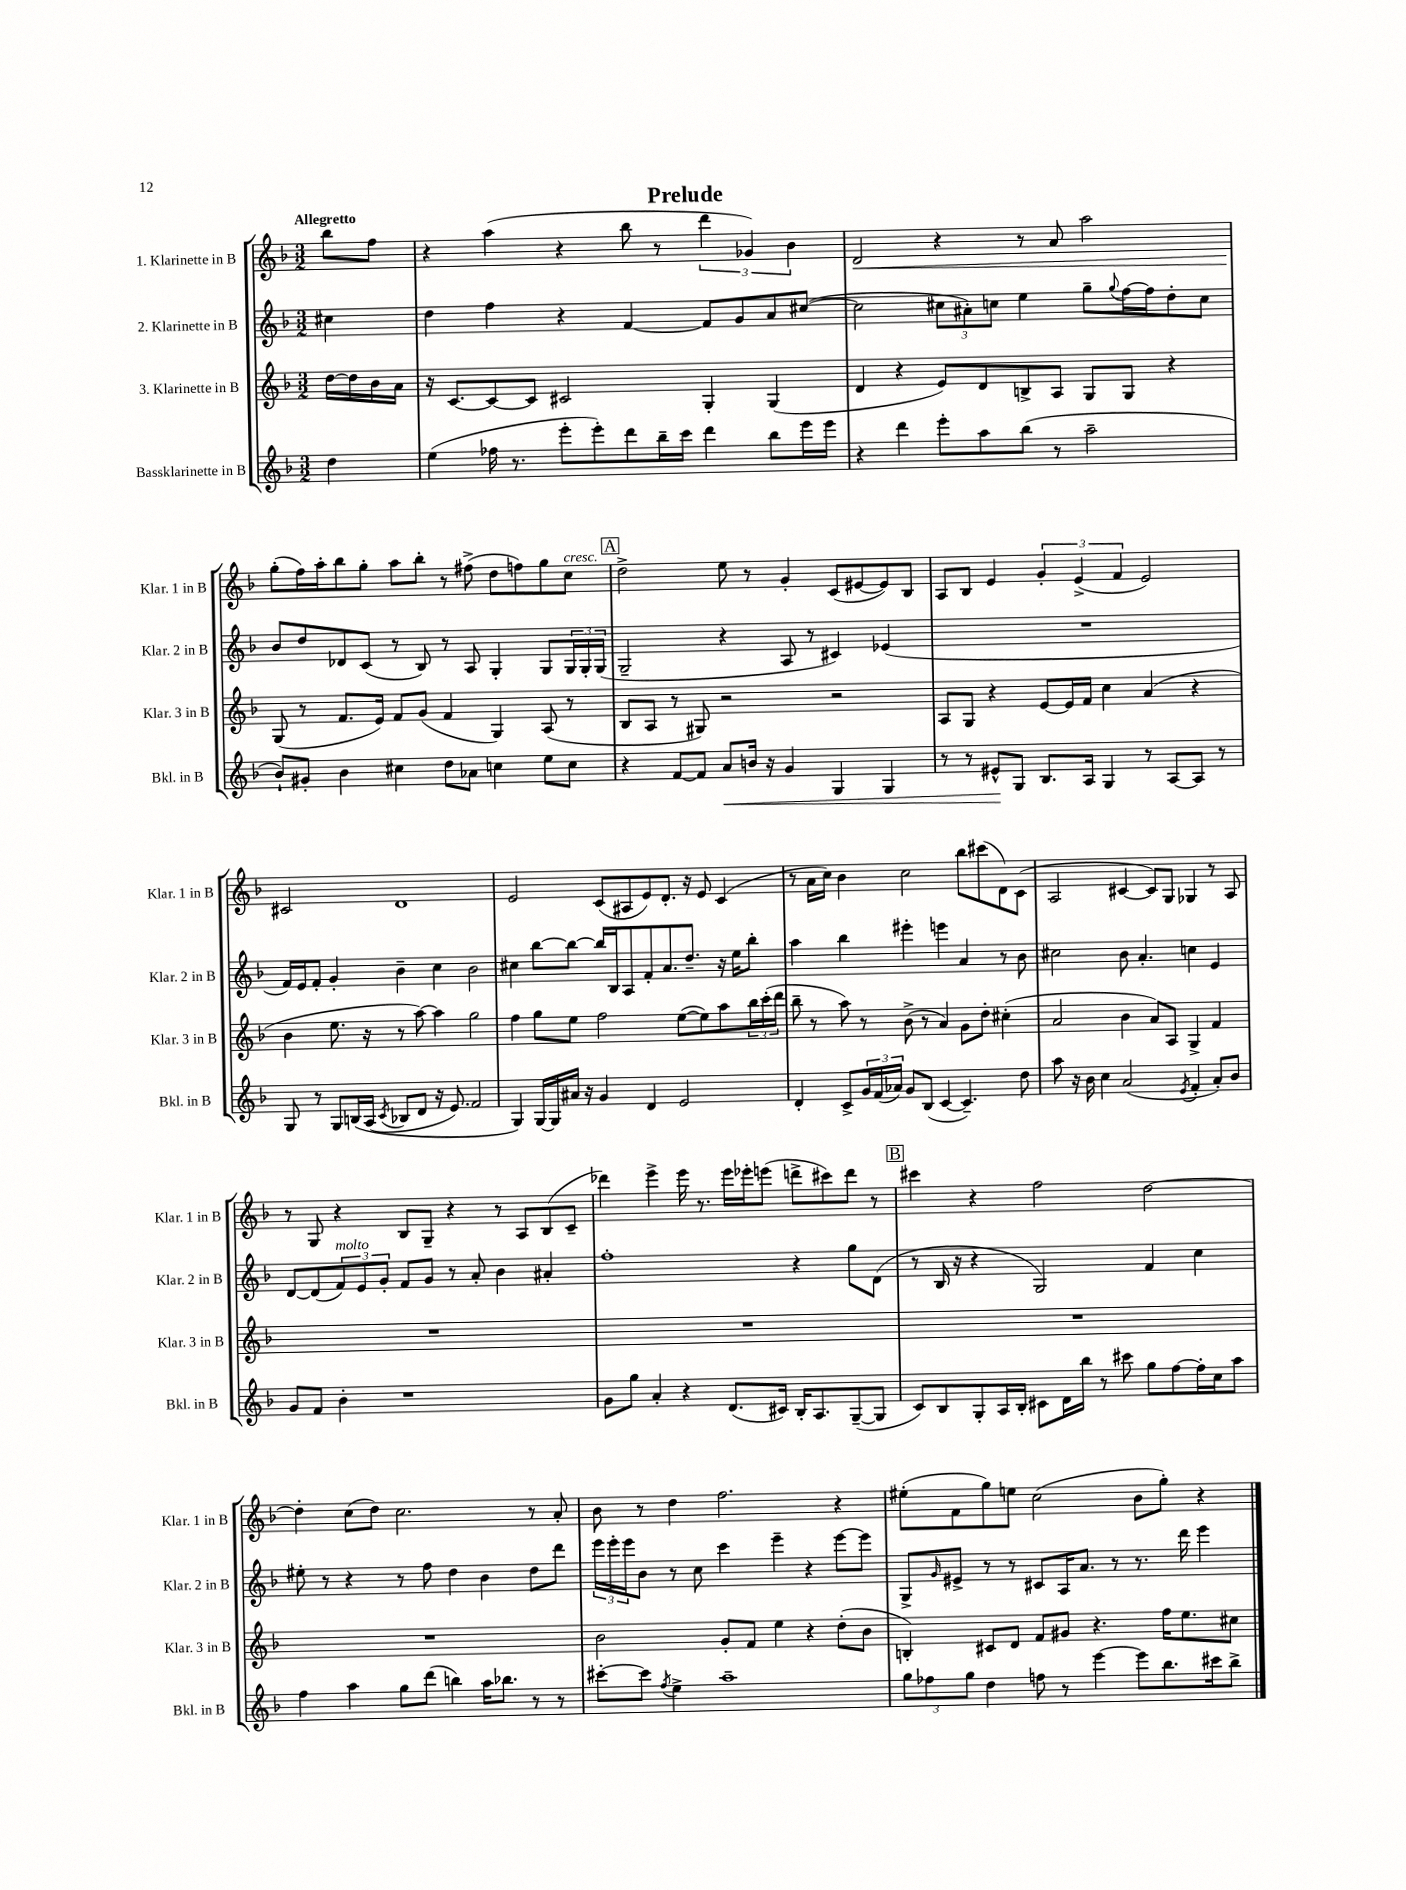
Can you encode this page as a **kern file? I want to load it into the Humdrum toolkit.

**kern	**kern	**kern	**kern
*staff4	*staff3	*staff2	*staff1
*clefG2	*clefG2	*clefG2	*clefG2
*k[b-]	*k[b-]	*k[b-]	*k[b-]
*M3/2	*M3/2	*M3/2	*M3/2
4dd	[16dd	4cc#	8bb-
.	16dd]	.	.
.	16b-	.	8ff
.	16a	.	.
=	=	=	=
(4ee	16r	4dd	4r
.	[8.c	.	.
16ff-	8c_	4ff	(4aa
8.r	.	.	.
.	8c]	.	.
8eee'	2c#	4r	4r
8eee')	.	.	.
8ddd	.	[4f	8bb-
16bb-~	.	.	8r
16ccc	.	.	.
4ddd	4G'	8f]	6ddd
.	.	8g	.
.	.	.	6g-)
8bb-	(4G	8a	.
.	.	.	6b-
16eee	.	([8cc#	.
16eee	.	.	.
=	=	=	=
4r	4d	2cc#]	2d
4ddd	4r	.	.
8eee'	8e)	12cc#	4r
.	.	12a#')	.
8aa	8d	.	.
.	.	12cc	.
(8bb-	8B^	4ee	8r
8r	8A	.	8a
2aa~	8G	8gg~	2aa
.	.	8qqgg	.
.	8G	[16ff	.
.	.	16ff]	.
.	4r	8dd'	.
.	.	8cc	.
=	=	=	=
8b-`)	(8G	8b-	(8gg'
8g#'	8r	8dd	16ff)
.	.	.	16aa'
4b-	8.f	8d-	8bb-
.	.	(8c	8gg'
.	16e)	.	.
4cc#	8f	8r	8aa
.	(8g	8B-)	8bb-'
8dd	4f	8r	8r
8a-	.	8A	(8ff#^
4cc	4G)	4G'	8dd
.	.	.	8ff)
8ee	(8A	8G	8gg
8cc	8r	24G	8cc
.	.	24G'	.
.	.	(24G	.
=	=	=	=
4r	8B-	2G~	2dd^
.	8A	.	.
[8f	8r	.	.
8f]	8G#)	.	.
8a	2r	4r	8ee
16b	.	.	8r
16r	.	.	.
4g	.	8A	4g'
.	.	8r	.
4G	2r	4c#)	(8c
.	.	.	[8e#
4G	.	(4e-	8e#])
.	.	.	8B-
=	=	=	=
8r	8A	1.r	8A
8r	8G	.	8B-
8e#^^	4r	.	4e
8G	.	.	.
8.B-	[8e	.	6g'
.	16e]	.	.
.	.	.	(6e^
16A	16f	.	.
4G	4cc	.	.
.	.	.	6f
8r	(4a	.	2e)
[8A	.	.	.
8A]	4r	.	.
8r	.	.	.
=	=	=	=
8G	4b-	16f)	2c#
.	.	16e	.
8r	.	8f'	.
8G	8.ee	4g'	.
&(16B	.	.	.
(16A	16r	.	.
8qc	.	.	.
8B-	8r	4b-~	1d
8d	[8aa)	.	.
16r	4aa]	4cc	.
8.e)	.	.	.
2f	2gg	2b-	.
=	=	=	=
4G&)	4ff	4cc#	2e
[16G	8gg	[8bb-	.
16G]	.	.	.
16a#	8ee	8bb-_	.
16r	.	.	.
4g	2ff	16bb-]	(8c
.	.	16B-	.
.	.	8A	8A#
4d	.	8f'	8e)
.	.	8.a	8.d'
2e	([8ee	.	.
.	.	8.dd~	16r
.	8ee])	.	8e
.	8aa	16r	(4c
.	.	16ee	.
.	24bb-	8bb-'	.
.	(24ccc'	.	.
.	24ddd	.	.
=	=	=	=
4d'	8bb-~	4aa	8r
.	8r	.	16a
.	.	.	16cc)
8c^	8aa)	4bb-	4b-
24g	8r	.	.
(24f	.	.	.
24a-)	.	.	.
8g	(8b-^	4eee#'	2cc
(8B-	8r	.	.
[4c	4a)	4eee	.
4.c~])	8g	4a	8bb-
.	8dd'	.	(8ccc#
.	(4cc#'	8r	8d)
8dd	.	8b-	(8c
=	=	=	=
8aa	2a	2cc#	2A
16r	.	.	.
16b-	.	.	.
4cc	.	.	.
(2a	4b-	8b-	[4c#
.	.	4.a'	.
.	8a)	.	8c#])
.	8A	.	8G
8qe	.	.	.
4f'	4G^	4cc	4G-
8a')	4f	4e	8r
8b-	.	.	8A
=	=	=	=
8g	1.r	[8d	8r
8f	.	(8d]	8G
4b-'	.	12f)	4r
.	.	12e	.
.	.	12g'	.
1r	.	8f	8B-
.	.	8g	8G~
.	.	8r	4r
.	.	8a'	.
.	.	4b-	8r
.	.	.	8A
.	.	4a#'	(8B-
.	.	.	8c~
=	=	=	=
8g	1.r	1ff'	4ddd-)
8gg	.	.	.
4a'	.	.	4eee^
4r	.	.	16eee
.	.	.	8.r
(8.d	.	.	16eee
.	.	.	16eee-'
.	.	.	(8eee
16c#)	.	.	.
16B-'	.	4r	8ddd^
8.A	.	.	.
.	.	.	8ccc#)
([8G~	.	8gg	8ddd
8G]	.	(8d	8r
=	=	=	=
8c)	1.r	8r	4ccc#
8B-	.	16B-	.
.	.	16r	.
8G'	.	4r	4r
16A	.	.	.
16B-'	.	.	.
8c#	.	2G)	2ff
16d	.	.	.
16bb-	.	.	.
8r	.	.	.
8ccc#	.	.	.
8gg	.	4f	[2dd
[8ff	.	.	.
16ff']	.	4cc	.
16cc	.	.	.
8aa	.	.	.
=	=	=	=
4ff	1.r	8ee#'	4dd']
.	.	8r	.
4aa	.	4r	(8cc
.	.	.	8dd)
8gg	.	8r	2.cc
(8ddd	.	8ff	.
4bb)	.	4dd	.
16aa	.	4b-	.
8.bb-	.	.	.
8r	.	8dd	8r
8r	.	8ddd	8a'
=	=	=	=
[8ccc#'	2b-	24eee	8b-
.	.	24eee'	.
.	.	24eee	.
8ccc#]	.	8b-	8r
8qff	.	.	.
4ee^	.	8r	4dd
.	.	8cc	.
1aa~	8g'	4ccc	2.ff
.	8f	.	.
.	4ee	4eee~	.
.	4r	4r	.
.	(8dd'	[8eee	4r
.	8b-	8eee]	.
=	=	=	=
12gg	4B')	8G^	(8ee#'
12ff-	.	.	.
.	.	16qqg	.
.	.	8e#^	8f
12gg	.	.	.
4dd	8c#	8r	8gg)
.	8d	8r	8ee
8ff	8f	8c#	(2cc
8r	8g#	16A	.
.	.	8.a	.
[4eee	4.r	.	.
.	.	8r	.
8eee]	.	8.r	8b-
8.bb-	16ff	.	8gg')
.	8.ee	16ddd	.
.	.	4eee	4r
16ccc#	.	.	.
8bb-^	8cc#	.	.
==	==	==	==
*-	*-	*-	*-
